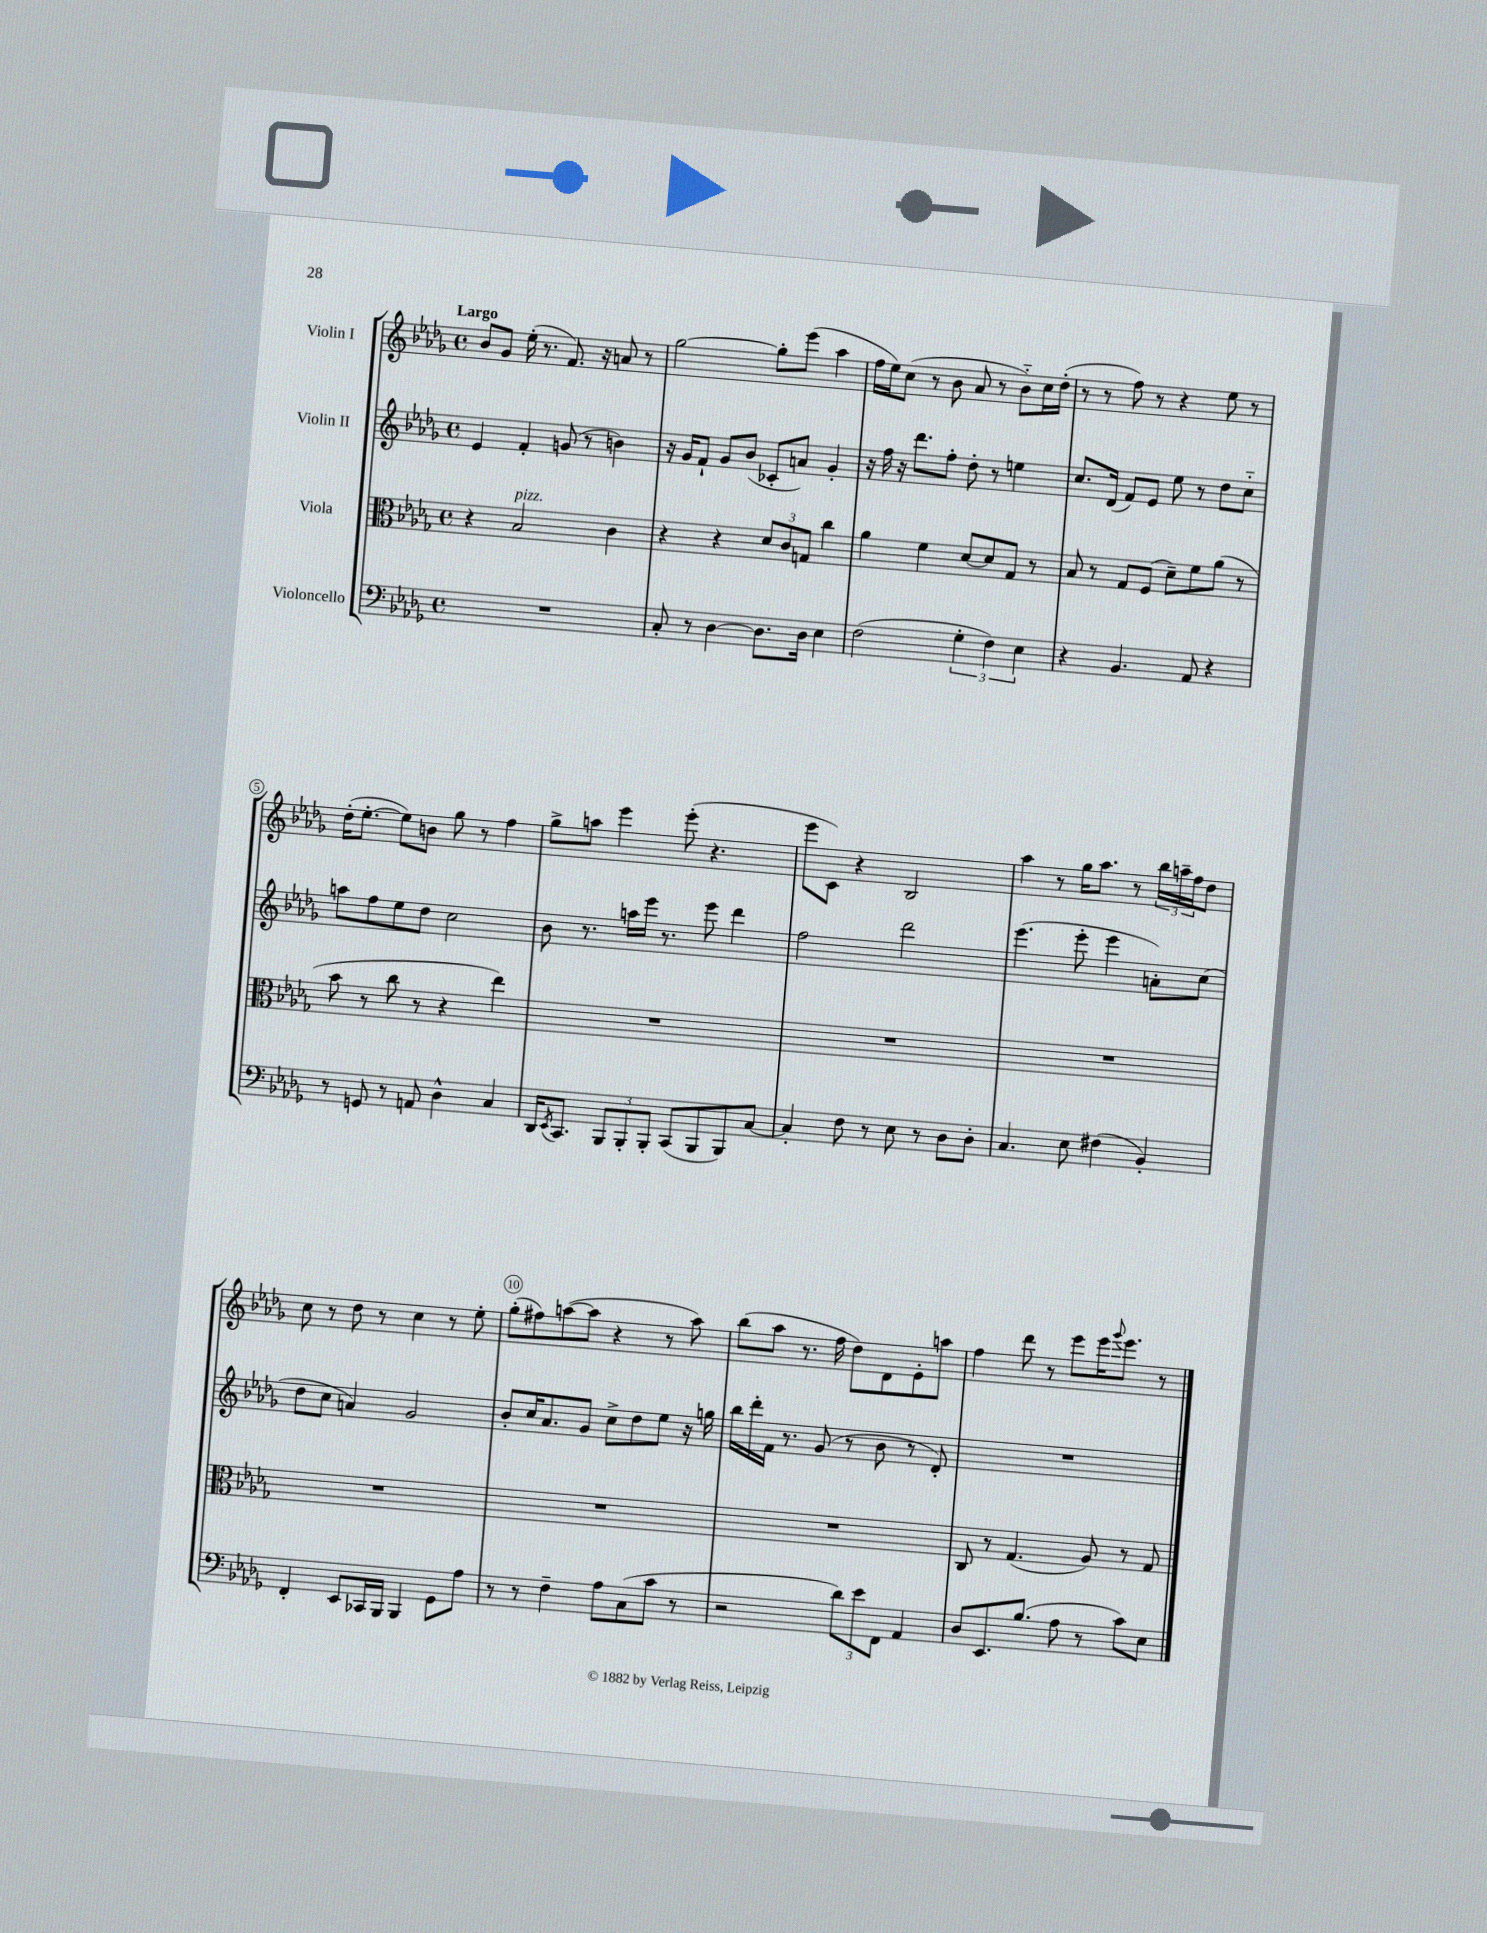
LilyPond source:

<<
\new StaffGroup <<
\new Staff = "s0" \with { instrumentName = "Violin I" } {
    \clef treble \key des \major \defaultTimeSignature \time 4/4 \tempo "Largo"
    bes'8 ges'8 ees''16-.( r8. f'8.) r16 a'8 r8 |
    ges''2~ ges''8-. ees'''8( aes''4 |
    f''16 ees''16) c''8( r8 bes'8 aes'8 r8 bes'8-_) c''16 des''16-.( |
    r8 r8 f''8) r8 r4 ees''8 r8 |
    des''16-.( ees''8.~-. ees''8) b'8 ges''8 r8 f''4 |
    ges''8-> a''8 ees'''4 ees'''8-.( r4. |
    ees'''8 c'8) r4 bes2 |
    aes''4 r8 ges''16 aes''8. r8 \tuplet 3/2 { bes''16 a''16-- f''16 } des''8 |
    c''8 r8 des''8 r8 c''4 r8 ees''8-. |
    ges''8-.( fis''8) a''8~( a''8 r4 r8 a''8) |
    bes''8( aes''8 r8. f''16 des''8) des'8 ees'8-. a''8 |
    f''4 des'''8 r8 ees'''8 ees'''16 \appoggiatura { ges'''8 } ees'''8. r8 \bar "|." |
}
\new Staff = "s1" \with { instrumentName = "Violin II" } {
    \clef treble \key des \major \defaultTimeSignature \time 4/4
    ees'4 f'4-. g'8( r8 b'4) |
    r16 ges'16 f'8-! ges'8 bes'8( ces'8-. a'8) ges'4-. |
    r16 f''16 r16 des'''8. f''8-. des''8-. r8 e''4 |
    c''8. des'16( f'8) ees'8 ees''8 r8 des''8 c''8-_ |
    a''8 f''8 ees''8 des''8 c''2 |
    bes'8 r8. a''16 ees'''16 r8. ees'''8 des'''4 |
    f''2 des'''2 |
    ees'''4.( ees'''8-. ees'''4 a'8-.) c''8( |
    des''8 c''8 a'4) ges'2 |
    bes'8-. c''16 aes'8. ges'8 c''8-> des''8 ees''8 r16 g''16 |
    bes''16 des'''16-. f'16 r8. ges'8( r8 bes'8 r8 des'8-.) |
    R1 \bar "|." |
}
\new Staff = "s2" \with { instrumentName = "Viola" } {
    \clef alto \key des \major \defaultTimeSignature \time 4/4
    r4 bes2^\markup { \italic "pizz." } c'4 |
    r4 r4 \tuplet 3/2 { des'8 c'8 g8 } c''4 |
    aes'4 f'4 des'8~ des'8 ges8 r8 |
    bes8 r8 ges8 f8( des'8--) f'8 aes'8( r8 |
    bes'8 r8 c''8 r8 r4 ees''4) |
    R1 |
    R1 |
    R1 |
    R1 |
    R1 |
    R1 |
    c8 r8 ges4.( aes8) r8 ges8 \bar "|." |
}
\new Staff = "s3" \with { instrumentName = "Violoncello" } {
    \clef bass \key des \major \defaultTimeSignature \time 4/4
    R1 |
    c8-. r8 des4~ des8. des16 ees4 |
    f2( \tuplet 3/2 { ges4-. f4) ees4 } |
    r4 bes,4. aes,8 r4 |
    r8 g,8 r8 a,8 des4-^ c4 |
    des,16 \acciaccatura { ees,8 } c,8. \tuplet 3/2 { bes,,8 bes,,8-. bes,,8-. } c,8( bes,,8 bes,,8) c8~ |
    c4-. f8 r8 ees8 r8 des8 des8-. |
    c4. ees8 fis4( bes,4-.) |
    f,4-. ees,8 ces,16 bes,,16 bes,,4 ges,8 aes8 |
    r8 r8 f4-- aes8 c8( c'8 r8 |
    r2 \tuplet 3/2 { des'8) ees'8 f,8 } aes,4 |
    des8 ees,8. bes8.( aes8 r8 c'8) ees8 \bar "|." |
}
>>
>>
\layout { \context { \Score \override BarNumber.break-visibility = ##(#f #t #t) barNumberVisibility = #(every-nth-bar-number-visible 5) \override BarNumber.stencil = #(make-stencil-circler 0.1 0.3 ly:text-interface::print) } }
